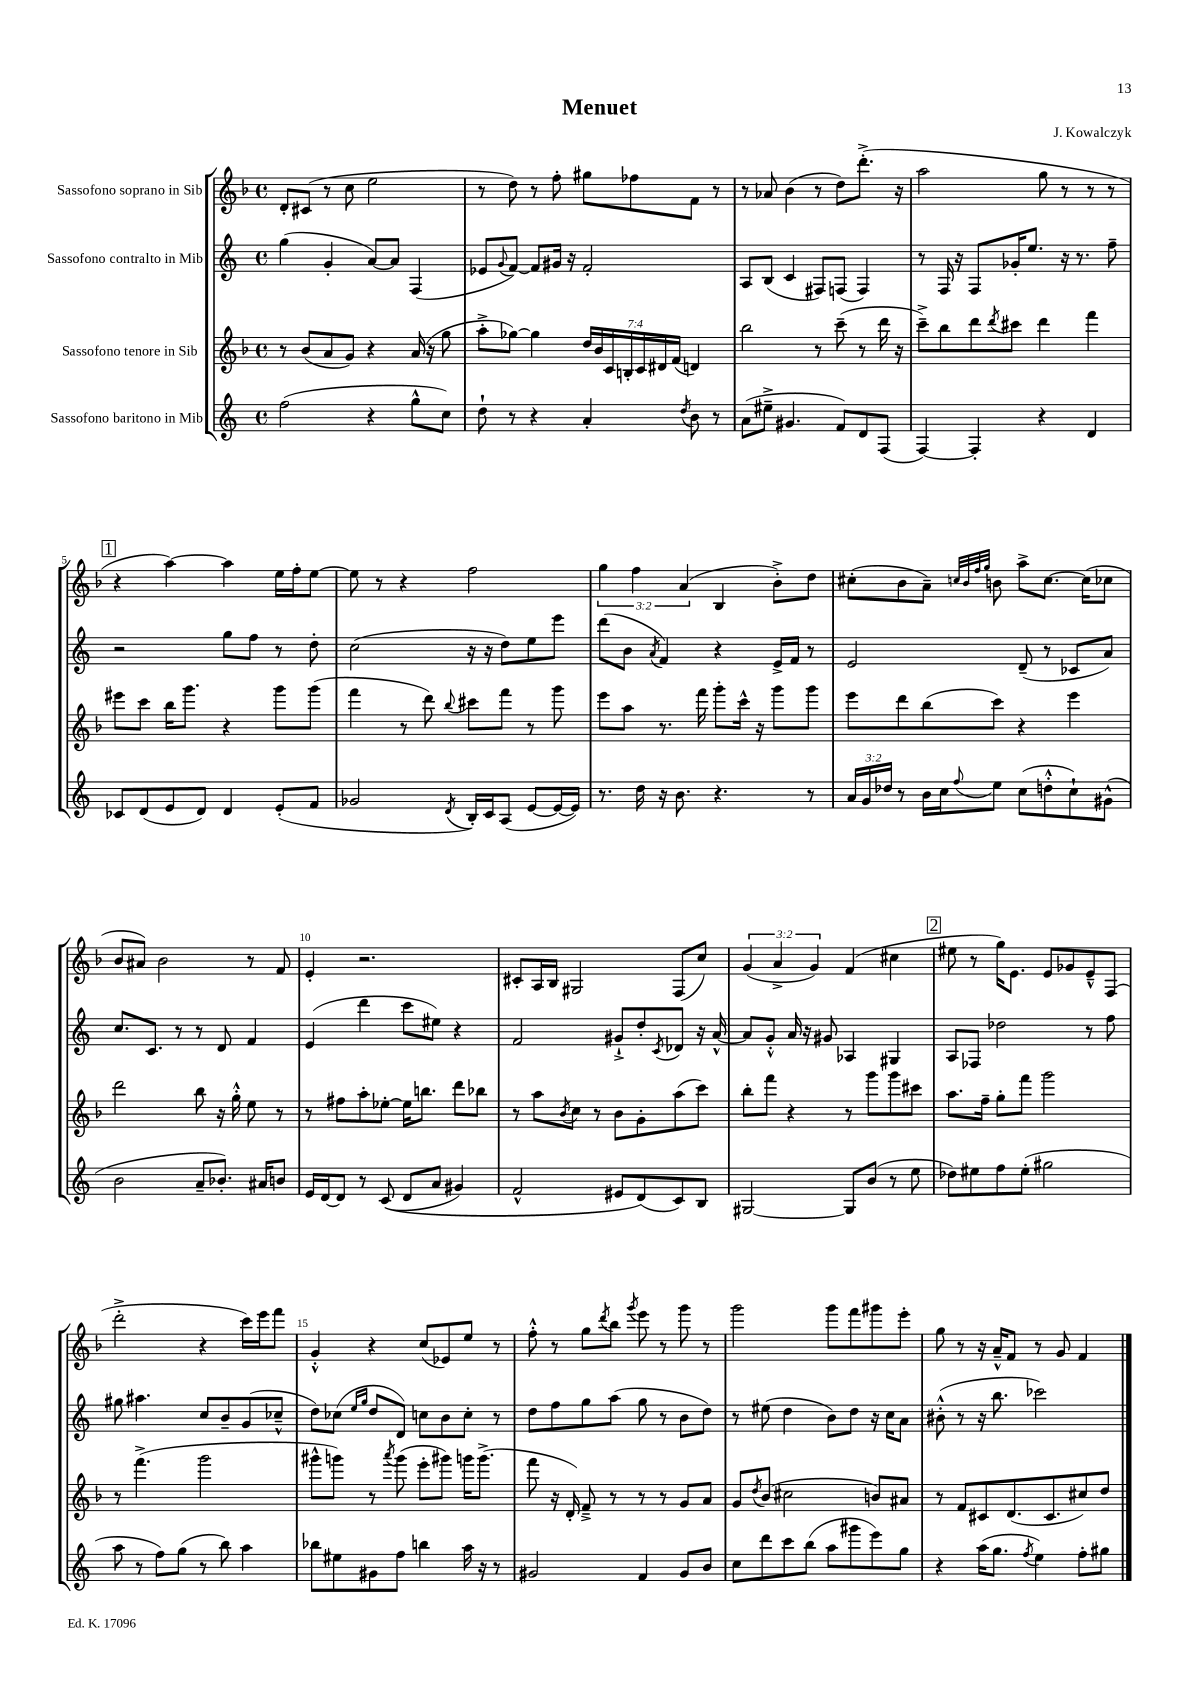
\header { title = "Menuet" composer = "J. Kowalczyk" }
<<
\new StaffGroup <<
\new Staff = "s0" \with { instrumentName = "Sassofono soprano in Sib" } {
    \clef treble \key f \major \defaultTimeSignature \time 4/4 \override Staff.TupletNumber.text = #tuplet-number::calc-fraction-text
    d'8-. cis'8( r8 c''8 e''2 |
    r8 d''8) r8 f''8-. gis''8 fes''8 f'8 r8 |
    r8 aes'8 bes'4( r8 d''8) d'''8.-.->( r16 |
    a''2 g''8 r8 r8 r8 |
    \mark \markup { \box "1" } r4 a''4~) a''4 e''16 f''16-. e''8~ |
    e''8 r8 r4 f''2 |
    \tuplet 3/2 { g''4 f''4 a'4( } bes4 bes'8-.->) d''8 |
    cis''8-.( bes'8 a'8--) \grace { c''32 bes'32 f''32 g''32 } b'8 a''8-> c''8.~ c''16( ces''8 |
    bes'8 ais'8) bes'2 r8 f'8 |
    e'4-. r2. |
    cis'8-. a16 bes16 gis2 f8( c''8) |
    \tuplet 3/2 { g'4( a'4-> g'4) } f'4( cis''4 |
    \mark \markup { \box "2" } eis''8 r8 g''16) e'8. e'8 ges'8 e'8---^ f8( |
    d'''2-.-> r4 c'''16) e'''16 f'''8 |
    g'4-.-^ r4 c''8( ees'8) e''8 r8 |
    f''8-.-^ r8 g''8 \acciaccatura { d'''8 } bes''8 \acciaccatura { g'''8 } e'''8 r8 g'''8 r8 |
    g'''2 g'''8 f'''8 gis'''8 e'''8-. |
    g''8 r8 r16 a'16---^ f'8 r8 g'8 f'4 \bar "|." |
}
\new Staff = "s1" \with { instrumentName = "Sassofono contralto in Mib" } {
    \clef treble \key c \major \defaultTimeSignature \time 4/4
    g''4( g'4-. a'8~) a'8 f4( |
    ees'8 \appoggiatura { g'8 } f'8~) f'8 gis'16 r16 f'2-. |
    a8 b8( c'4 fis8) f8( f4) |
    r8 f16 r16 f8 ges'16-. e''8. r16 r8. f''8-- |
    \mark \markup { \box "1" } r2 g''8 f''8 r8 d''8-. |
    c''2( r16 r16 d''8) e''8 e'''8 |
    d'''8( b'8 \acciaccatura { a'8 } f'4) r4 e'16-> f'16 r8 |
    e'2 d'8--( r8 ces'8 a'8) |
    c''8. c'8. r8 r8 d'8 f'4 |
    e'4( d'''4 c'''8 eis''8) r4 |
    f'2 gis'8-!-> d''8-. \acciaccatura { c'8 } des'8 r16 a'16~-^ |
    a'8 g'8-.-^ a'16 r16 gis'8 aes4 gis4 |
    \mark \markup { \box "2" } a8 fes8 des''2 r8 f''8 |
    gis''8 ais''4. c''8 b'8-- g'8( ces''8---^ |
    d''8) ces''8( \grace { e''16 g''16 } d''8 d'8) c''8 b'8 c''8-. r8 |
    d''8 f''8 g''8 a''8( g''8 r8 b'8 d''8) |
    r8 eis''8( d''4 b'8) d''8 r16 c''16 a'8 |
    bis'8-.-^( r8 r16 b''8. ces'''2) \bar "|." |
}
\new Staff = "s2" \with { instrumentName = "Sassofono tenore in Sib" } {
    \clef treble \key f \major \defaultTimeSignature \time 4/4 \override Staff.TupletNumber.text = #tuplet-number::calc-fraction-text
    r8 bes'8( a'8 g'8) r4 a'16( r16 g''8 |
    a''8-.-> ges''8~) ges''4 \tuplet 7/4 { d''16 bes'16 c'16 b16-. c'16 dis'16 f'16( } d'4) |
    bes''2 r8 c'''8--( r8 d'''16 r16 |
    c'''8--->) bes''8 d'''8 \acciaccatura { d'''8 } cis'''8 d'''4 f'''4 |
    \mark \markup { \box "1" } eis'''8 c'''8 bes''16 g'''8. r4 g'''8 g'''8( |
    f'''4 r8 d'''8) \appoggiatura { bes''8 } cis'''8 f'''8 r8 g'''8 |
    e'''8 a''8 r8. f'''16 g'''8-. c'''16-^ r16 g'''8 g'''8 |
    e'''8 d'''8 bes''8( c'''8) r4 e'''4 |
    d'''2 bes''8 r16 g''16-.-^ e''8 r8 |
    r8 fis''8 a''8-. ees''8~-. ees''16 b''8. d'''8 bes''8 |
    r8 a''8 \acciaccatura { bes'8 } c''8 r8 bes'8 g'8-. a''8( c'''8) |
    bes''8-. f'''8 r4 r8 g'''8 g'''8 cis'''8 |
    \mark \markup { \box "2" } a''8. f''16-- g''8-. f'''8 g'''2 |
    r8 f'''4.->( g'''2 |
    gis'''8-^ g'''8) r8 \acciaccatura { a'''8 } g'''8( e'''8-. gis'''8) g'''16 g'''8.->( |
    f'''8 r16 d'16-.) f'8---> r8 r8 r8 g'8 a'8 |
    g'8 \acciaccatura { d''8 } bes'8( cis''2 b'8) ais'8 |
    r8 f'8 cis'8 d'8.( cis'8. cis''8) d''8 \bar "|." |
}
\new Staff = "s3" \with { instrumentName = "Sassofono baritono in Mib" } {
    \clef treble \key c \major \defaultTimeSignature \time 4/4 \override Staff.TupletNumber.text = #tuplet-number::calc-fraction-text
    f''2( r4 g''8-^ c''8) |
    d''8-! r8 r4 a'4-. \acciaccatura { d''8 } b'8 r8 |
    a'8( eis''8---> gis'4. f'8) d'8 f8( |
    f4~) f4-. r4 d'4 |
    \mark \markup { \box "1" } ces'8 d'8( e'8 d'8) d'4 e'8-.( f'8 |
    ges'2 \acciaccatura { d'8 } b16-.) c'16 a8( e'8~ e'16~ e'16) |
    r8. d''16 r16 b'8. r4. r8 |
    \tuplet 3/2 { a'16 g'16 des''16 } r8 b'16 c''16 \appoggiatura { f''8 } e''8 c''8( d''8-.-^ c''8-!) gis'8-^( |
    b'2 a'8-- bes'8.-.) ais'16 b'8 |
    e'16 d'16~ d'8 r8 c'8(\( d'8 a'8 gis'4) |
    f'2-^ eis'8 d'8(\) c'8) b8 |
    gis2~ gis8 b'8( r8 e''8 |
    \mark \markup { \box "2" } des''8) eis''8 f''8 eis''8-.( gis''2 |
    a''8 r8 f''8) g''8( r8 b''8) a''4 |
    bes''8 eis''8 gis'8 f''8 b''4 a''16 r16 r8 |
    gis'2 f'4 gis'8 b'8 |
    c''8 d'''8 c'''8 b''8( a''8 gis'''8 e'''8) g''8 |
    r4 a''16( g''8. \acciaccatura { f''8 } e''4) f''8-. gis''8 \bar "|." |
}
>>
>>
\layout { \context { \Score \override BarNumber.break-visibility = ##(#f #t #t) barNumberVisibility = #(every-nth-bar-number-visible 5) } }
